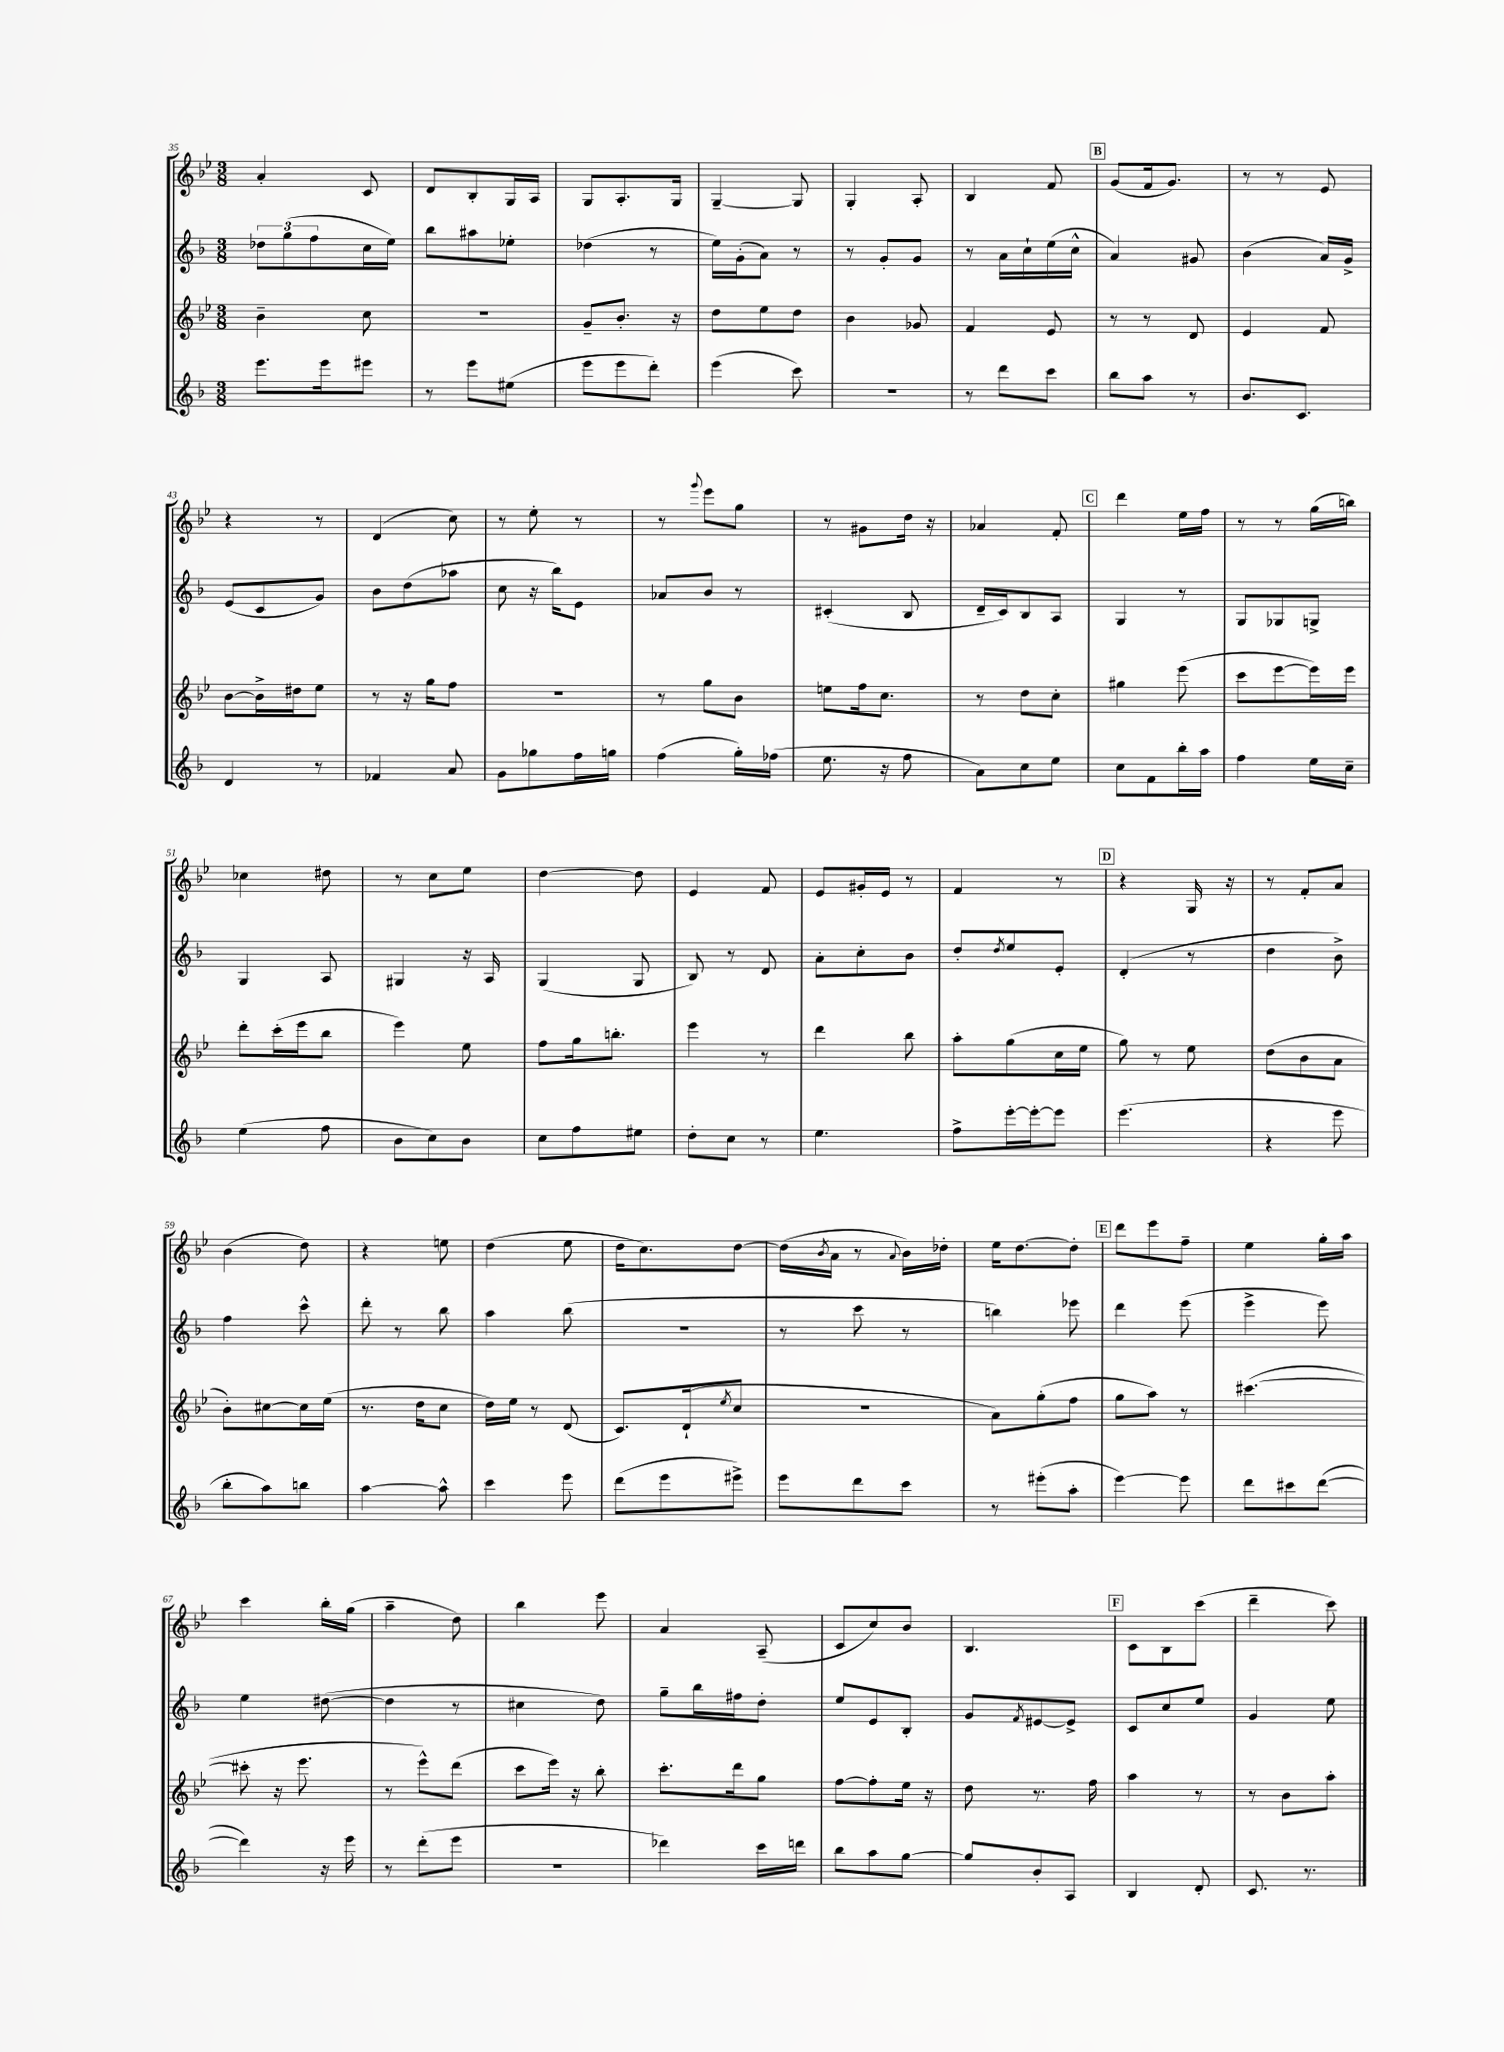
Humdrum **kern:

**kern	**kern	**kern	**kern
*staff4	*staff3	*staff2	*staff1
*clefG2	*clefG2	*clefG2	*clefG2
*k[b-]	*k[b-e-]	*k[b-]	*k[b-e-]
*M3/8	*M3/8	*M3/8	*M3/8
8.eee	4b-~	12dd-	4a'
.	.	(12gg	.
.	.	12ff	.
16eee	.	.	.
8eee#	8cc	16cc	8c
.	.	16ee)	.
=	=	=	=
8r	4.r	8bb-	8d
8eee	.	8aa#	8B-'
(8ee#	.	8ee-'	16G
.	.	.	16A
=	=	=	=
8eee	8g~	(4dd-	8G
8eee	8.b-'	.	8.A'
8ddd')	.	8r	.
.	16r	.	16G
=	=	=	=
(4eee	8dd	16ee)	[4G~
.	.	(16g'	.
.	8ee-	8a)	.
8ccc)	8dd	8r	8G]
=	=	=	=
4.r	4b-	8r	4G'
.	.	8g'	.
.	8g-	8g	8A'
=	=	=	=
8r	4f	8r	4B-
8ddd	.	16a	.
.	.	16cc`	.
8ccc	8e-	(16ee	8f
.	.	16cc^^	.
=	=	=	=
8bb-	8r	4a)	(8g
8aa	8r	.	16f
.	.	.	8.g)
8r	8d	8g#	.
=	=	=	=
8.b-	4e-	(4b-	8r
.	.	.	8r
8.c	.	.	.
.	8f	16a)	8e-
.	.	16g^	.
=	=	=	=
4d	[8b-	(8e	4r
.	16b-^]	8c	.
.	16dd#	.	.
8r	8ee-	8g)	8r
=	=	=	=
4f-	8r	8b-	(4d
.	16r	(8dd	.
.	16gg	.	.
8a	8ff	8aa-	8cc)
=	=	=	=
8g	4.r	8cc	8r
8gg-	.	16r	8ee-'
.	.	16bb-)	.
16ff	.	8e	8r
16gg	.	.	.
=	=	=	=
(4ff	8r	8a-	8r
.	.	.	8qqggg
.	8gg	8b-	8eee-
16gg')	8b-	8r	8gg
(16ff-	.	.	.
=	=	=	=
8.ee	8ee	(4c#'	8r
.	16ff	.	8g#
16r	8.cc	.	.
8ff	.	8B-	16dd
.	.	.	16r
=	=	=	=
8a)	8r	16d~	4a-
.	.	16c)	.
8cc	8dd	8B-	.
8ee	8cc'	8A	8f'
=	=	=	=
8cc	4gg#	4G	4ddd
8f	.	.	.
16bb-'	(8eee-	8r	16ee-
16aa	.	.	16ff
=	=	=	=
4ff	8ccc	8G	8r
.	[8eee-	8G-	8r
16ee	16eee-])	8G^	(16gg
16cc~	16eee-	.	16bb)
=	=	=	=
(4ee	8ddd'	4G	4cc-
.	(16ccc'	.	.
.	16eee-	.	.
8ff	8bb-	8A	8dd#
=	=	=	=
8b-	4eee-)	4G#	8r
8cc)	.	.	8cc
8b-	8ee-	16r	8ee-
.	.	16A	.
=	=	=	=
8cc	8ff	(4G	[4dd
8ff	16gg	.	.
.	8.bb'	.	.
8ee#	.	8G	8dd]
=	=	=	=
8dd'	4eee-	8B-)	4e-
8cc	.	8r	.
8r	8r	8d	8f
=	=	=	=
4.ee	4ddd	8a'	8e-
.	.	8cc'	16g#'
.	.	.	16e-
.	8bb-	8b-	8r
=	=	=	=
8ff^	8aa'	8dd'	4f
.	.	8qdd	.
[16eee'	(8gg	8ee	.
16eee'_	.	.	.
8eee]	16cc	8e'	8r
.	16ee-	.	.
=	=	=	=
(4.eee	8gg)	(4d'	4r
.	8r	.	.
.	8ee-	8r	16G
.	.	.	16r
=	=	=	=
4r	(8dd	4dd	8r
.	8b-	.	8f'
8eee	8a	8b-^)	8a
=	=	=	=
8bb-'	8b-')	4ff	(4b-
8aa)	[8cc#	.	.
8bb	16cc#]	8ccc^^	8dd)
.	(16ee-	.	.
=	=	=	=
[4aa	8.r	8ddd'	4r
.	.	8r	.
.	16dd	.	.
8aa^^]	8cc	8bb-	8ee
=	=	=	=
4ccc	16dd)	4aa	(4dd
.	16ee-	.	.
.	8r	.	.
8eee	(8d	(8bb-	8ee-
=	=	=	=
(8ddd	8.c)	4.r	16dd
.	.	.	8.cc)
8eee	.	.	.
.	(16d`	.	.
.	8qee-	.	.
8eee#^)	8cc	.	[8dd
=	=	=	=
8eee	4.r	8r	(16dd]
.	.	.	8qb-
.	.	.	16a
8ddd	.	8ccc	8r
.	.	.	8qqa
8ccc	.	8r	16b-)
.	.	.	16dd-'
=	=	=	=
8r	8a)	4bb)	16ee-
.	.	.	[8.dd
(8eee#'	(8gg'	.	.
8aa'	8ff	8eee-	8dd']
=	=	=	=
[4eee)	8gg	4ddd	8ddd
.	8aa)	.	8eee-
8eee]	8r	(8eee	8ff~
=	=	=	=
8ddd	([4.ccc#	4eee^	4ee-
8ccc#	.	.	.
([8ddd	.	8eee)	16gg'
.	.	.	16aa
=	=	=	=
4ddd])	8ccc#']	4ee	4ccc
.	16r	.	.
.	8.eee-	.	.
16r	.	([8dd#	16bb-'
16eee	.	.	(16gg
=	=	=	=
8r	8r	4dd#]	4aa~
(8ddd'	8eee-^^)	.	.
8eee	(8ddd	8r	8dd)
=	=	=	=
4.r	8ccc	4cc#	4bb-
.	16eee-)	.	.
.	16r	.	.
.	8bb-'	8dd)	8eee-
=	=	=	=
4ddd-)	8.ccc'	8gg~	4a
.	.	16bb-	.
.	16ddd	16ff#	.
16ccc	8gg	8dd'	(8A~
16ddd	.	.	.
=	=	=	=
8bb-	[8ff	8ee	8c
8aa	8ff']	8e	8cc)
[8gg	16ee-	8B-'	8b-
.	16r	.	.
=	=	=	=
8gg]	8dd	8g	4.B-
.	.	8qf	.
8b-'	8.r	[8e#	.
8A	.	8e#^]	.
.	16ff	.	.
=	=	=	=
4B-	4aa	8c	8c
.	.	8cc	8B-
8d'	8r	8ee	(8ccc
=	=	=	=
8.c	8r	4g	4ddd~
.	8b-	.	.
8.r	.	.	.
.	8aa'	8ee	8ccc)
==	==	==	==
*-	*-	*-	*-
